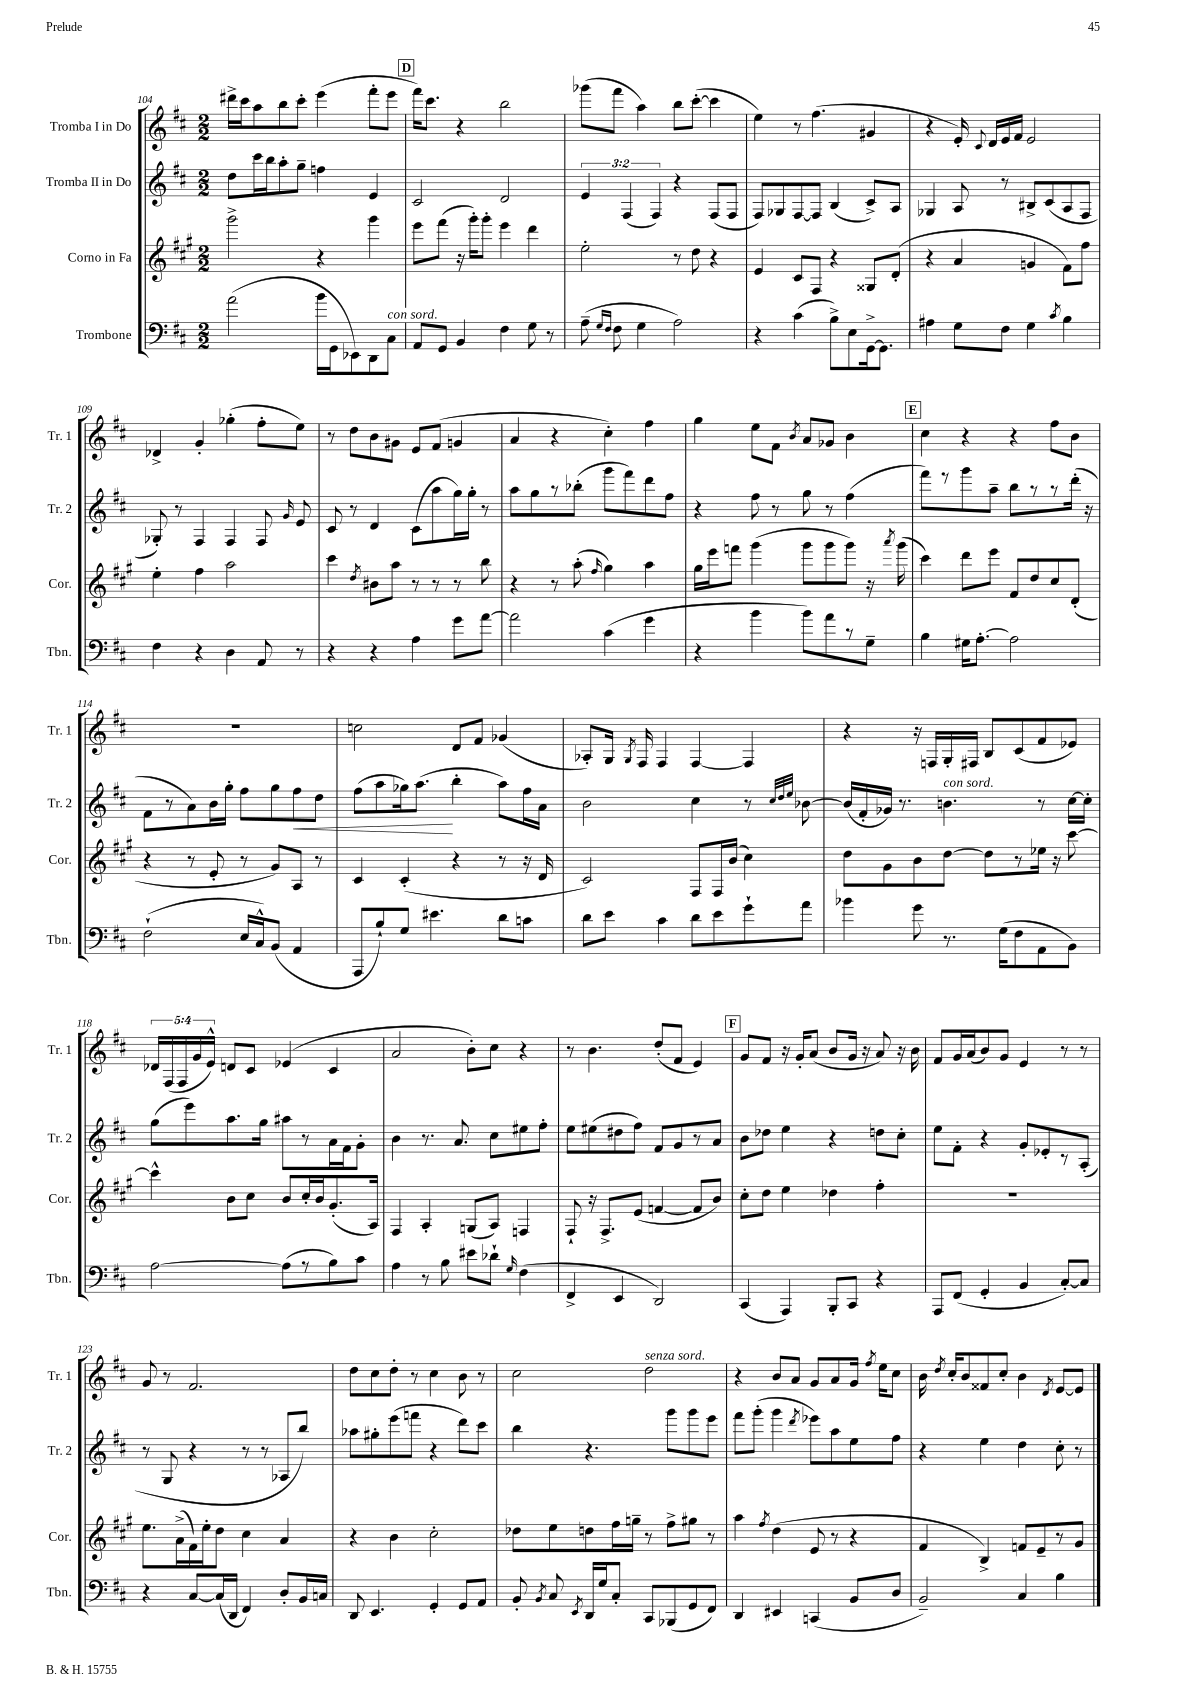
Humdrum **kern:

**kern	**kern	**kern	**kern
*staff4	*staff3	*staff2	*staff1
*clefF4	*clefG2	*clefG2	*clefG2
*k[f#c#]	*k[f#c#g#]	*k[f#c#]	*k[f#c#]
*M2/2	*M2/2	*M2/2	*M2/2
(2a\	2ggg#^\	8dd\L	16ddd#^\LL
.	.	.	16ccc#\J
.	.	16ccc#\L	8aa\
.	.	16bb\J	.
.	.	8aa'\	8bb\
.	.	8gg~\J	8ccc#'\J
16b\LL	4r	4ff\	(4eee\
16GG\J	.	.	.
8EE-\)	.	.	.
8DD\	4ggg#\	4e/	8fff#'\L
8C#\J	.	.	8eee\J
=	=	=	=
8AA/L	8eee\L	2c#/	16fff#\LK)
.	.	.	8.ccc#\J
8GG/J	(8fff#\J	.	.
4BB/	16r	.	4r
.	16ggg#'\LK)	.	.
.	8ggg#'\J	.	.
4F#\	4eee\	2d/	2bb\
8G\	4ddd\	.	.
8r	.	.	.
=	=	=	=
(8A~\	2ee'\	6e/	(8ggg-\L
16qqG/LL	.	.	.
16qqF#/JJ	.	.	.
8F#\	.	.	8fff#\J
.	.	(6F#/	.
4G\	.	.	4aa\)
.	.	6F#/)	.
2A\)	8r	4r	8bb\L
.	8dd\	.	([8ccc#'\J
.	4r	(8F#/L	4ccc#\]
.	.	8F#/J	.
=	=	=	=
4r	4e/	8F#/L)	4ee\)
.	.	8G-/	.
(4c#\	8c#/L	[8F#/	8r
.	8F#/J	8F#/]J	(4.ff#\
8B^\L)	4r	(4B/	.
8E\	.	.	.
[16GG^\k	8G##/L	8c#^/L)	4g#/
8.GG\]J	.	.	.
.	(8d'/J	8A/J	.
=	=	=	=
4A#\	4r	4G-/	4r
8G\L	4a/	8A/	16e'/)
.	.	.	8qqc#/
.	.	.	16d/LL
8F#\J	.	8r	16e/
.	.	.	16f#/JJ
4G\	4g/	8B#^/L	2e/
.	.	(8c#/	.
8qc#/	.	.	.
4B\	8f#\L)	8A/	.
.	8ff#\J	8F#/J	.
=	=	=	=
4F#\	4ee'\	8G-'/)	4d-^/
.	.	8r	.
4r	4ff#\	4F#/	4g'/
4D\	2aa\	4F#/	(4gg-'\
8AA/	.	8F#/	8ff#'\L
.	.	16qqg/	.
8r	.	8e/	8ee\J)
=	=	=	=
4r	4ccc#\	8c#/	8r
.	.	8r	8dd\L
.	8qdd/	.	.
4r	8b#\L	4d/	8b\
.	8aa\J	.	8g#\J
4A\	8r	(8c#\L	8e/L
.	8r	8aa\	(8f#/J
8g\L	8r	16gg\L)	4g/
.	.	16gg'\JJ	.
[8a\J	8bb\	8r	.
=	=	=	=
2a\]	4r	8aa\L	4a/
.	.	8gg\	.
.	8r	8r	4r
.	(8aa'\	(8bb-'\J	.
.	16qqff#/	.	.
(4c#\	4gg#\)	8ggg\L	4cc#'\)
.	.	8fff#\)	.
4g\	4aa\	8ddd\	4ff#\
.	.	8ff#\J	.
=	=	=	=
4r	16gg#\LL	4r	4gg\
.	16eee\J	.	.
.	8fff\J	.	.
4b\	(4ggg#\	8ff#\	8ee\L
.	.	8r	8f#\J
.	.	.	8qb/
8b\L)	8ggg#\L	8gg\	8a/L
8a\	8ggg#\	8r	8g-/J
8r	8ggg#\J)	(4ff#\	4b\
8G~\J	16r	.	.
.	8qaaa/	.	.
.	(16ggg#\	.	.
=	=	=	=
4B\	4ccc#\)	8fff#\L)	4cc#\
.	.	8r	.
16G#\LK	8ddd\L	8ggg\	4r
[8.A'\J	.	.	.
.	8eee\J	8aa~\J	.
2A\]	8f#/L	8bb\L	4r
.	8dd/	8r	.
.	8cc#/	8r	8ff#\L
.	(8d'/J	(16ddd'\Jk	8b\J
.	.	16r	.
=	=	=	=
(2F#`\	4r	8f#\L	1r
.	.	8r	.
.	8r	8a\)	.
.	8e'/	16b\L	.
.	.	16gg'\JJ	.
16E/LL	8r	8ff#\L	.
16C#^^/J)	.	.	.
(8BB/J	8g#/L)	8gg\	.
4AA/	8A/J	8ff#\	.
.	8r	8dd\J	.
=	=	=	=
8AAA/L	4c#/	(8ff#\L	2cc\
8B`/)	.	8aa\	.
8G/J	(4c#'/	16gg-\k)	.
.	.	(8.aa\J	.
4.e#\	.	.	.
.	4r	4bb'\	8d/L
.	.	.	8f#/J
8d\L	8r	8aa\L)	(4g-/
8c\J	16r	16ff#\L	.
.	16d/	16a\JJ	.
=	=	=	=
8d\L	2c#/)	2b\	8A-'/L)
8e\J	.	.	16G/Jk
.	.	.	8qG/
.	.	.	16F#/
4c#\	.	.	4F#/
8d\L	8F#/L	4cc#\	[4F#/
8e\	16F#/L	.	.
.	(16b/JJ	.	.
8g`\	4cc#\)	8r	4F#/]
.	.	32qqcc#/LLL	.
.	.	32qqdd/	.
.	.	32qqee/JJJ	.
8a\J	.	[8b-\	.
=	=	=	=
4b-\	8dd\L	(16b-/]LL	4r
.	.	16f#'/	.
.	8g#\	16g-/JJ)	.
.	.	8.r	.
8g\	8b\	.	16r
.	.	.	16F/LL
8.r	[8dd\J	4.b\	16G'/
.	.	.	16F#/JJ
.	8dd\]L	.	8B/L
(16G\LK	.	.	.
8F#\	8r	.	(8c#/
8AA\	16ee-\Jk	8r	8f#/
.	16r	.	.
8BB\J)	[8ccc#\	[16cc#\LL	8e-/J)
.	.	16cc#'\]JJ	.
=	=	=	=
[2A\	4ccc#^^\]	(8gg\L	20d-/LL
.	.	.	(20F#/
.	.	.	20F#/
.	.	8eee\)	.
.	.	.	20g/
.	.	.	20e^^/JJ)
.	8b\L	8.aa\	8d/L
.	8cc#\J	.	8c#/J
.	.	16gg\Jk	.
(8A\]L	8b/L	8aa#\L	(4e-/
8r	16cc#'/L	8r	.
.	16b/J	.	.
8B\)	(8.g#'/	16a\L	4c#/
.	.	16f#\J	.
8c#\J	.	8g'\J	.
.	16A/Jk)	.	.
=	=	=	=
4A\	4F#/	4b\	2a/
8r	4A'/	8.r	.
8B\	.	.	.
.	.	8.a/	.
8e#\L	(8G/L	.	8b'\L)
8d-`\J	8A/J)	8cc#\L	8cc#\J
16qqG/	.	.	.
(4F#\	4F/	8ee#\	4r
.	.	8ff#'\J	.
=	=	=	=
4FF#^/	8F#`/	8ee\L	8r
.	16r	(8ee#\	4.b\
.	8.F#^/L	.	.
4EE/	.	8dd#\	.
.	(8e/J	8ff#\J)	.
2DD/)	[4f/	8f#/L	(8dd'/L
.	.	8g/	8f#/J
.	8f/]L	8r	4e/)
.	8b/J)	8a/J	.
=	=	=	=
(4CC#/	8cc#'\L	8b\L	8g/L
.	8dd\J	8dd-\J	8f#/J
4AAA/)	4ee\	4ee\	16r
.	.	.	16g'/LK
.	.	.	(8a/J
8BBB'/L	4dd-\	4r	8b/L
8CC#/J	.	.	16g/Jk
.	.	.	16r
4r	4ff#'\	8dd\L	8a/)
.	.	8cc#'\J	16r
.	.	.	16b\
=	=	=	=
8AAA/L	1r	8ee\L	8f#/L
(8FF#/J	.	8f#'\J	16g/L
.	.	.	(16a/J
4GG'/	.	4r	8b/)
.	.	.	8g/J
4BB/	.	8g'/L	4e/
.	.	8e-'/	.
[8C#'/L)	.	8r	8r
8C#/]J	.	(8A'/J	8r
=	=	=	=
4r	8.ee\L	8r	8g/
.	.	8G/	8r
.	(16a^\L	.	.
[8C#/L	16f#\)	4r	2.f#/
.	16ee'\J	.	.
(16C#/]L	8dd\J	.	.
16DD/JJ	.	.	.
4FF#/)	4cc#\	8r	.
.	.	8r	.
8D'/L	4a/	8A-/L	.
16BB/L	.	8bb/J)	.
16C/JJ	.	.	.
=	=	=	=
8DD/	4r	8aa-\L	8dd\L
4.EE/	.	8gg#'\	8cc#\
.	4b\	(8eee\	8dd'\J
.	.	8fff\J	8r
4GG'/	2cc#'\	4r	4cc#\
8GG/L	.	8ddd\L)	8b\
8AA/J	.	8ccc#\J	8r
=	=	=	=
8BB'/	8dd-\L	4bb\	2cc#\
8qBB/	.	.	.
8C#/	8ee\	.	.
8qEE/	.	.	.
16DD/LL	8dd\	4.r	.
16G/J	.	.	.
8C#'/J	16ff#\L	.	.
.	16gg~\JJ	.	.
8CC#/L	8r	.	2dd\
(8BBB-/	8ff#^\L	8ggg\L	.
8GG/	8gg#\J	8ggg\	.
8FF#/J)	8r	8eee\J	.
=	=	=	=
4DD/	4aa\	8fff#\L	4r
.	.	(8ggg'\J	.
.	8qff#/	.	.
4EE#/	(4dd\	4ggg\	8b/L
.	.	.	8a/J
.	.	8qddd/	.
(4CC/	8e/	8eee-\L)	8g/L
.	8r	8aa\	8a/
8BB/L	4r	8ee\	16g/Jk
.	.	.	8qff#/
.	.	.	16ee\LK
8D/J	.	8ff#\J	8cc#\J
=	=	=	=
2BB~/)	4f#/	4r	16b\
.	.	.	8qdd/
.	.	.	16cc#'/LK
.	.	.	8b/
.	4B^/)	4ee\	8f##/
.	.	.	8cc#'/J
4C#/	8f/L	4dd\	4b\
.	8e~/	.	.
.	.	.	8qd/
4B\	8r	8cc#'\	[8e/L
.	8g#/J	8r	8e/]J
==	==	==	==
*-	*-	*-	*-
